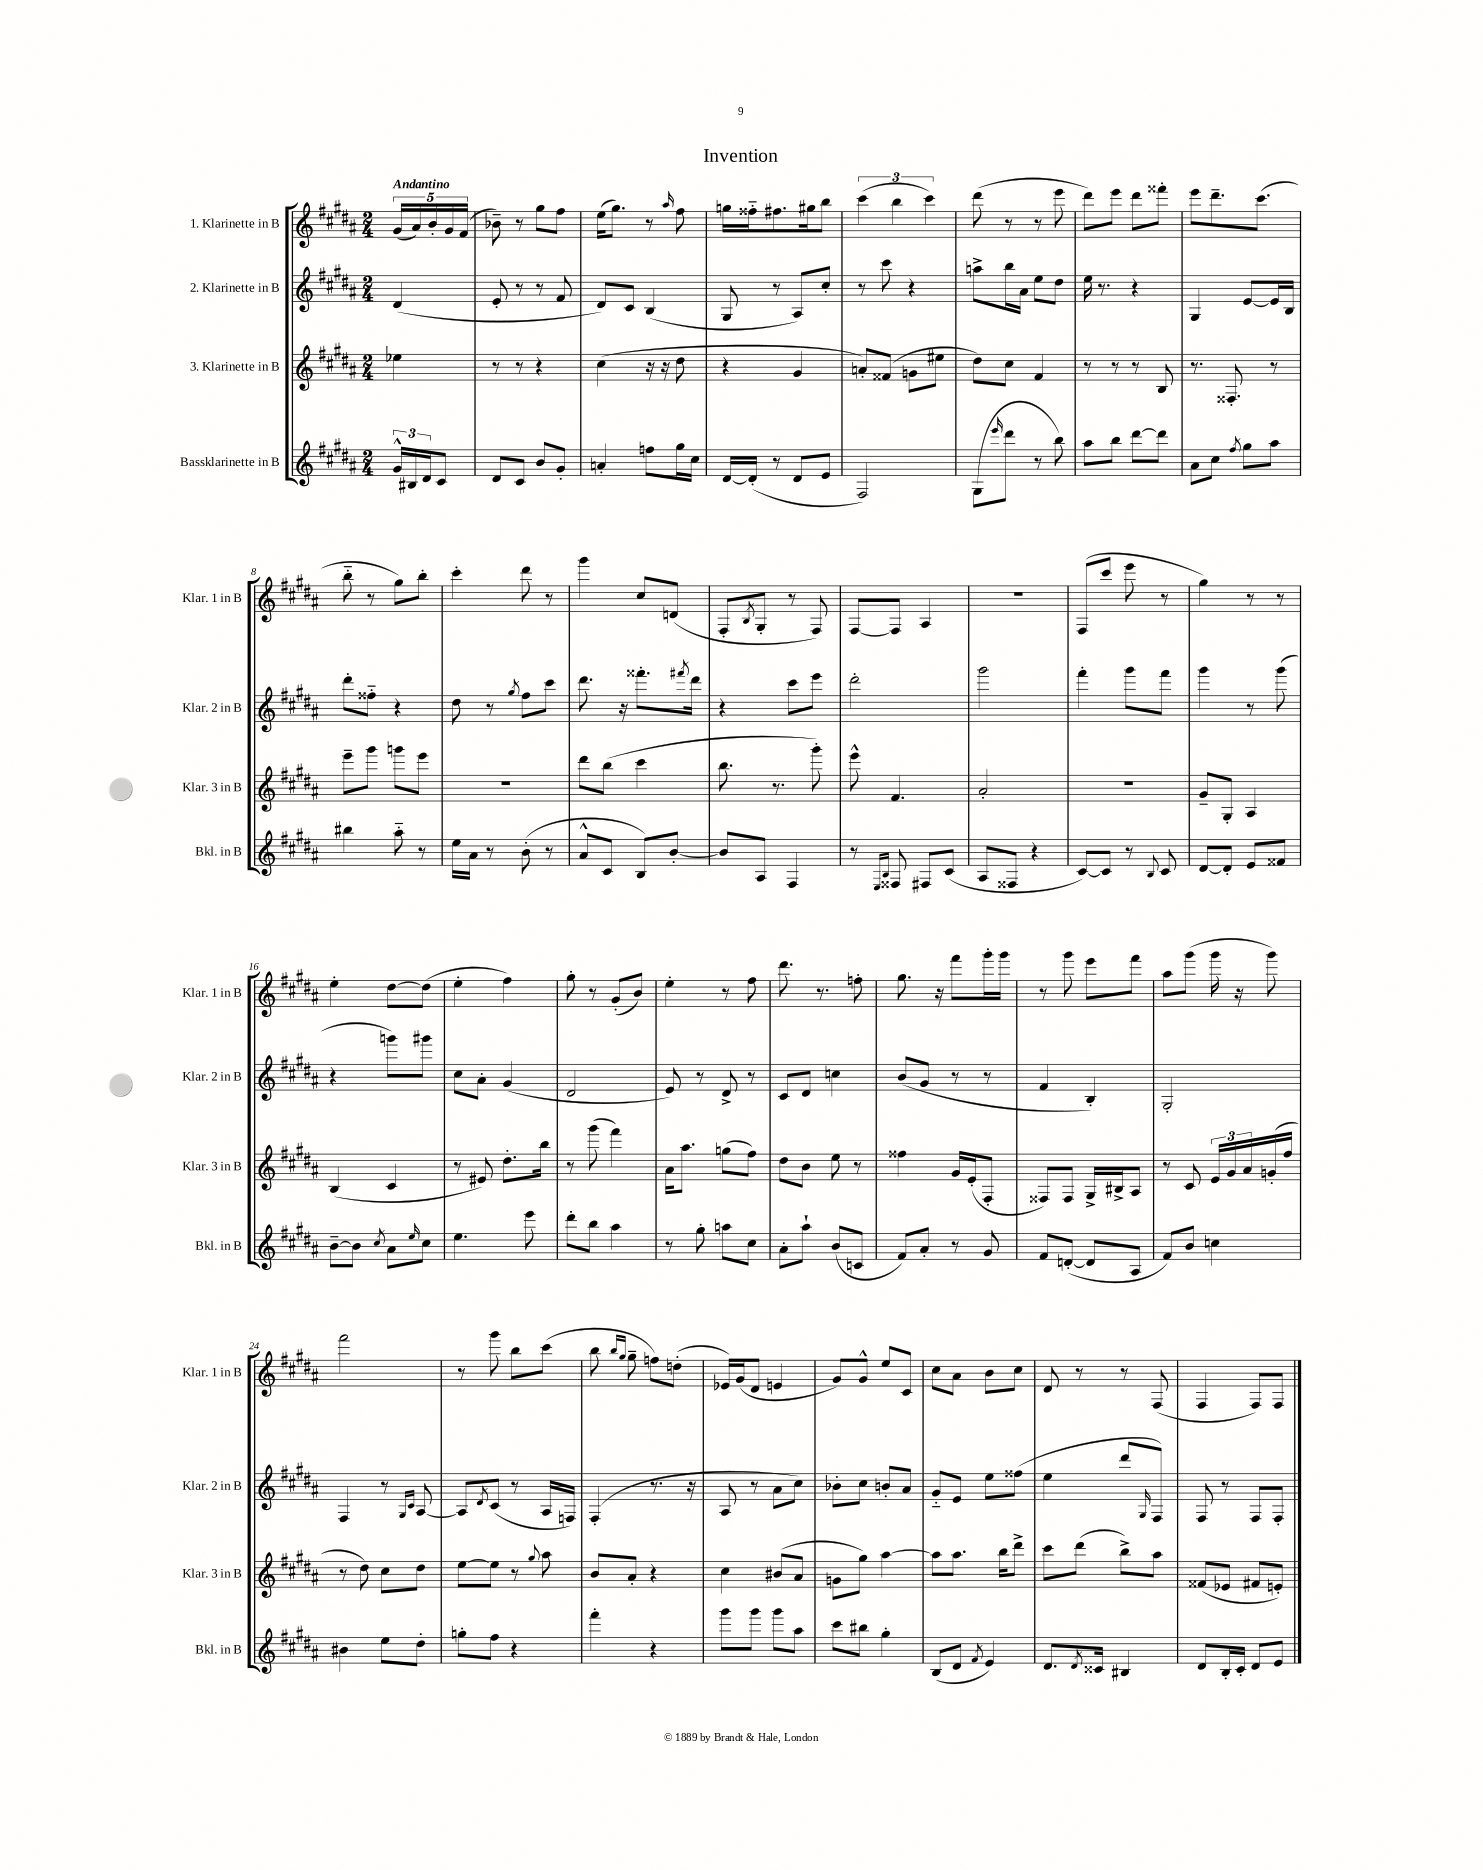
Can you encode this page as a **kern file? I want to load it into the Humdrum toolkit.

**kern	**kern	**kern	**kern
*staff4	*staff3	*staff2	*staff1
*clefG2	*clefG2	*clefG2	*clefG2
*k[f#c#g#d#a#]	*k[f#c#g#d#a#]	*k[f#c#g#d#a#]	*k[f#c#g#d#a#]
*M2/4	*M2/4	*M2/4	*M2/4
24g#^^/LL	4ee-\	(4d#/	(20g#/LL
24B#/	.	.	.
.	.	.	20a#/)
24d#/J	.	.	.
.	.	.	20b'/
8c#/J	.	.	.
.	.	.	20g#/
.	.	.	(20f#/JJ
=	=	=	=
8d#/L	8r	8e'/	8b-~\)
8c#/J	8r	8r	8r
8b/L	4r	8r	8gg#\L
8g#'/J	.	8f#/	8ff#\J
=	=	=	=
4a'/	(4cc#\	8d#/L)	(16ee\LK
.	.	.	8.gg#\J)
.	.	8c#/J	.
8ff\L	16r	(4B/	8r
.	16r	.	.
.	.	.	16qqaa#/
16gg#\L	8dd#\	.	8ff#\
16cc#\JJ	.	.	.
=	=	=	=
[16d#/LL	4r	8G#/	16gg\LL
(16d#'/]JJ	.	.	16ff##'~\J
8r	.	8r	8.ff#\
8d#/L	4g#/	8A#/L)	.
.	.	.	16gg#\k
8e/J	.	8cc#'/J	8bb\J
=	=	=	=
2F#/)	8a'/L)	8r	(6ccc#\
.	(8f##/J	8ccc#\	.
.	.	.	6bb\
.	8g\L	4r	.
.	.	.	6ccc#\)
.	8ee#\J	.	.
=	=	=	=
(8G#\L	8dd#\L)	8aa^\L	(8ddd#\
16qqeee/	.	.	.
8ddd#\J	8cc#\J	16bb\L	8r
.	.	16a#\JJ	.
8r	4f#/	8ee\L	8r
8bb\)	.	8dd#\J	8eee\
=	=	=	=
8aa#\L	8r	16ee\	8ddd#\L)
.	.	8.r	.
8bb\J	8r	.	8eee\J
[8ddd#\L	8r	4r	8ddd#\L
8ddd#\]J	8B/	.	8fff##'\J
=	=	=	=
8a#\L	8.r	4G#/	8eee\L
8cc#\J	.	.	8.ddd#~\
.	8.F##'/	.	.
8qff#/	.	.	.
8gg#\L	.	[8e/L	.
.	.	.	(8.ccc#\J
8aa#\J	8r	16e/]L	.
.	.	16B/JJ	.
=	=	=	=
4bb#\	8eee~\L	8ddd#'\L	8bb'~\
.	8ggg#\J	8ff##'~\J	8r
8aa#'~\	8ggg\L	4r	8gg#\L)
8r	8eee\J	.	8bb'\J
=	=	=	=
16ee\LL	2r	8dd#\	4ccc#'\
16a#\JJ	.	.	.
8r	.	8r	.
.	.	8qgg#/	.
(8b'\	.	8ff#\L	8ddd#\
8r	.	8ccc#\J	8r
=	=	=	=
8a#^^/L	8ddd#\L	8.ddd#\	4ggg#\
8c#/J	(8bb\J	.	.
.	.	16r	.
8B/L)	4ccc#\	8.fff##'\L	8cc#/L
[8b'/J	.	.	(8d/J
.	.	8qfff#/	.
.	.	16ddd#\Jk	.
=	=	=	=
8b/]L	8.bb\	4r	8F#'/L
.	.	.	8qB/
8A#/J	.	.	8G#'/J
.	8.r	.	.
4F#/	.	8ccc#\L	8r
.	8ggg#'\)	8eee\J	8F#/)
=	=	=	=
8r	8eee^^\	2ddd#'\	[8F#/L
16qqE/LL	.	.	.
16qqB/JJ	.	.	.
8F##/	4.f#/	.	8F#/]J
8F#/L	.	.	4A#/
(8c#/J	.	.	.
=	=	=	=
8A#/L	2a#'/	2ggg#\	2r
8F##/J	.	.	.
4r	.	.	.
=	=	=	=
[8c#/L)	2r	4fff#'\	(8F#/L
8c#/]J	.	.	8ccc#/J
8r	.	8ggg#\L	8eee\
8qqB/	.	.	.
8c#/	.	8fff#\J	8r
=	=	=	=
[8d#/L	8g#~/L	4ggg#\	4gg#\)
8d#'/]J	8G#'/J	.	.
8e/L	4A#/	8r	8r
8f##/J	.	(8ggg#\	8r
=	=	=	=
[8b~\L	(4B/	4r	4ee'\
8b\]J	.	.	.
8qcc#/	.	.	.
8a#\L	4c#/	8ggg\L)	[8dd#\L
16qqee/	.	.	.
8cc#\J	.	8ggg#\J	(8dd#\]J
=	=	=	=
4.ee\	8r	8cc#\L	4ee'\
.	8e#/)	8a#'\J	.
.	8.dd#'\L	(4g#/	4ff#\)
8eee\	.	.	.
.	16bb\Jk	.	.
=	=	=	=
8ddd#'\L	8r	2d#/	8gg#'\
8bb\J	(8ggg#\	.	8r
4aa#\	4fff#\)	.	(8g#'/L
.	.	.	8b/J)
=	=	=	=
8r	16a#\LK	8e/)	4ee'\
.	8.aa#\J	.	.
8gg#'\	.	8r	.
8aa\L	(8gg\L	8d#^/	8r
8cc#\J	8ff#\J)	8r	8ff#\
=	=	=	=
8a#'\L	8dd#\L	8c#/L	8.ddd#\
8aa#`\J	8b\J	8d#/J	.
.	.	.	8.r
(8b/L	8ee\	4cc\	.
8c/J	8r	.	8ff'\
=	=	=	=
8f#/L)	4ff##\	(8b/L	8.gg#\
8a#'/J	.	8g#/J	.
.	.	.	16r
8r	16g#/LL	8r	8fff#\L
.	(16e'/J	.	.
8g#/	8F#'/J	8r	16ggg#'\L
.	.	.	16ggg#\JJ
=	=	=	=
8f#/L	8F##/L)	4f#/	8r
([8d'/J	8F##/J	.	8ggg#\
8d/]L	16G#^/LL	4B'/)	8eee\L
.	16B#^/J	.	.
8A#/J	8A#/J	.	8fff#\J
=	=	=	=
8f#/L)	8r	2G#'/	8aa#\L
8b/J	8c#/	.	(8ggg#\J
4cc\	24e/LL	.	16ggg#\
.	24g#/	.	.
.	.	.	16r
.	24a#/	.	.
.	(16g'/	.	8ggg#\)
.	16ff#/JJ	.	.
=	=	=	=
4b#\	8r	4F#/	2fff#\
.	8dd#\)	.	.
8ee\L	8cc#\L	8r	.
.	.	16qqG#/LL	.
.	.	16qqc#/JJ	.
8dd#'\J	8dd#\J	[8A#/	.
=	=	=	=
8gg'\L	[8ee\L	8A#/]L	8r
.	.	8qd#/	.
8ff#\J	8ee\]J	(8c#/J	8ggg#\
4r	8r	8r	8bb\L
.	8qqgg#/	.	.
.	8aa#\	16A#/LL	(8ccc#\J
.	.	16F/JJ)	.
=	=	=	=
4fff#'\	8b/L	(4F#'/	8bb\
.	.	.	16qqbb/LL
.	.	.	16qqgg#/JJ
.	8a#'/J	.	8gg#~\
4r	4r	8.r	8ff\L)
.	.	.	(8dd'\J
.	.	16r	.
=	=	=	=
8ggg#\L	4cc#\	8A#/	16e-/LL)
.	.	.	(16g#/J
8ggg#\J	.	8r	8d#/J
8ggg#\L	(8b#/L	8a#\L	4e/
8aa#\J	8a#/J	8cc#\J)	.
=	=	=	=
8ccc#\L	8g\L	8b-'\L	8g#/L)
8bb#\J	8gg#\J)	8cc#\J	8g#^^/J
4gg#'\	[4aa#\	8b'/L	8ee/L
.	.	8a#/J	8c#/J
=	=	=	=
(8B/L	8aa#\]L	8g#'~/L	8cc#\L
8d#/J	8.aa#\J	8e/J	8a#\J
8qf#/	.	.	.
4e/)	.	8ee\L	8b\L
.	16bb\LK	.	.
.	8ddd#^\J	(8ff##\J	8cc#\J
=	=	=	=
8.d#/L	8ccc#\L	4ee\	8d#/
.	(8ddd#\J	.	8r
8qd#/	.	.	.
16c##/Jk	.	.	.
4B#/	8bb^\L)	8ddd#/L	8r
.	.	16qqG#/	.
.	8aa#\J	8F#/J)	(8F#/
=	=	=	=
8d#/L	(8f##/L	8F#/	4F#/
16B'/L	8e-/J	8r	.
16c#'/JJ	.	.	.
8d#/L	8f#/L	8F#/L	8F#/L)
8e/J	8e'/J)	8F#'/J	8F#/J
==	==	==	==
*-	*-	*-	*-
